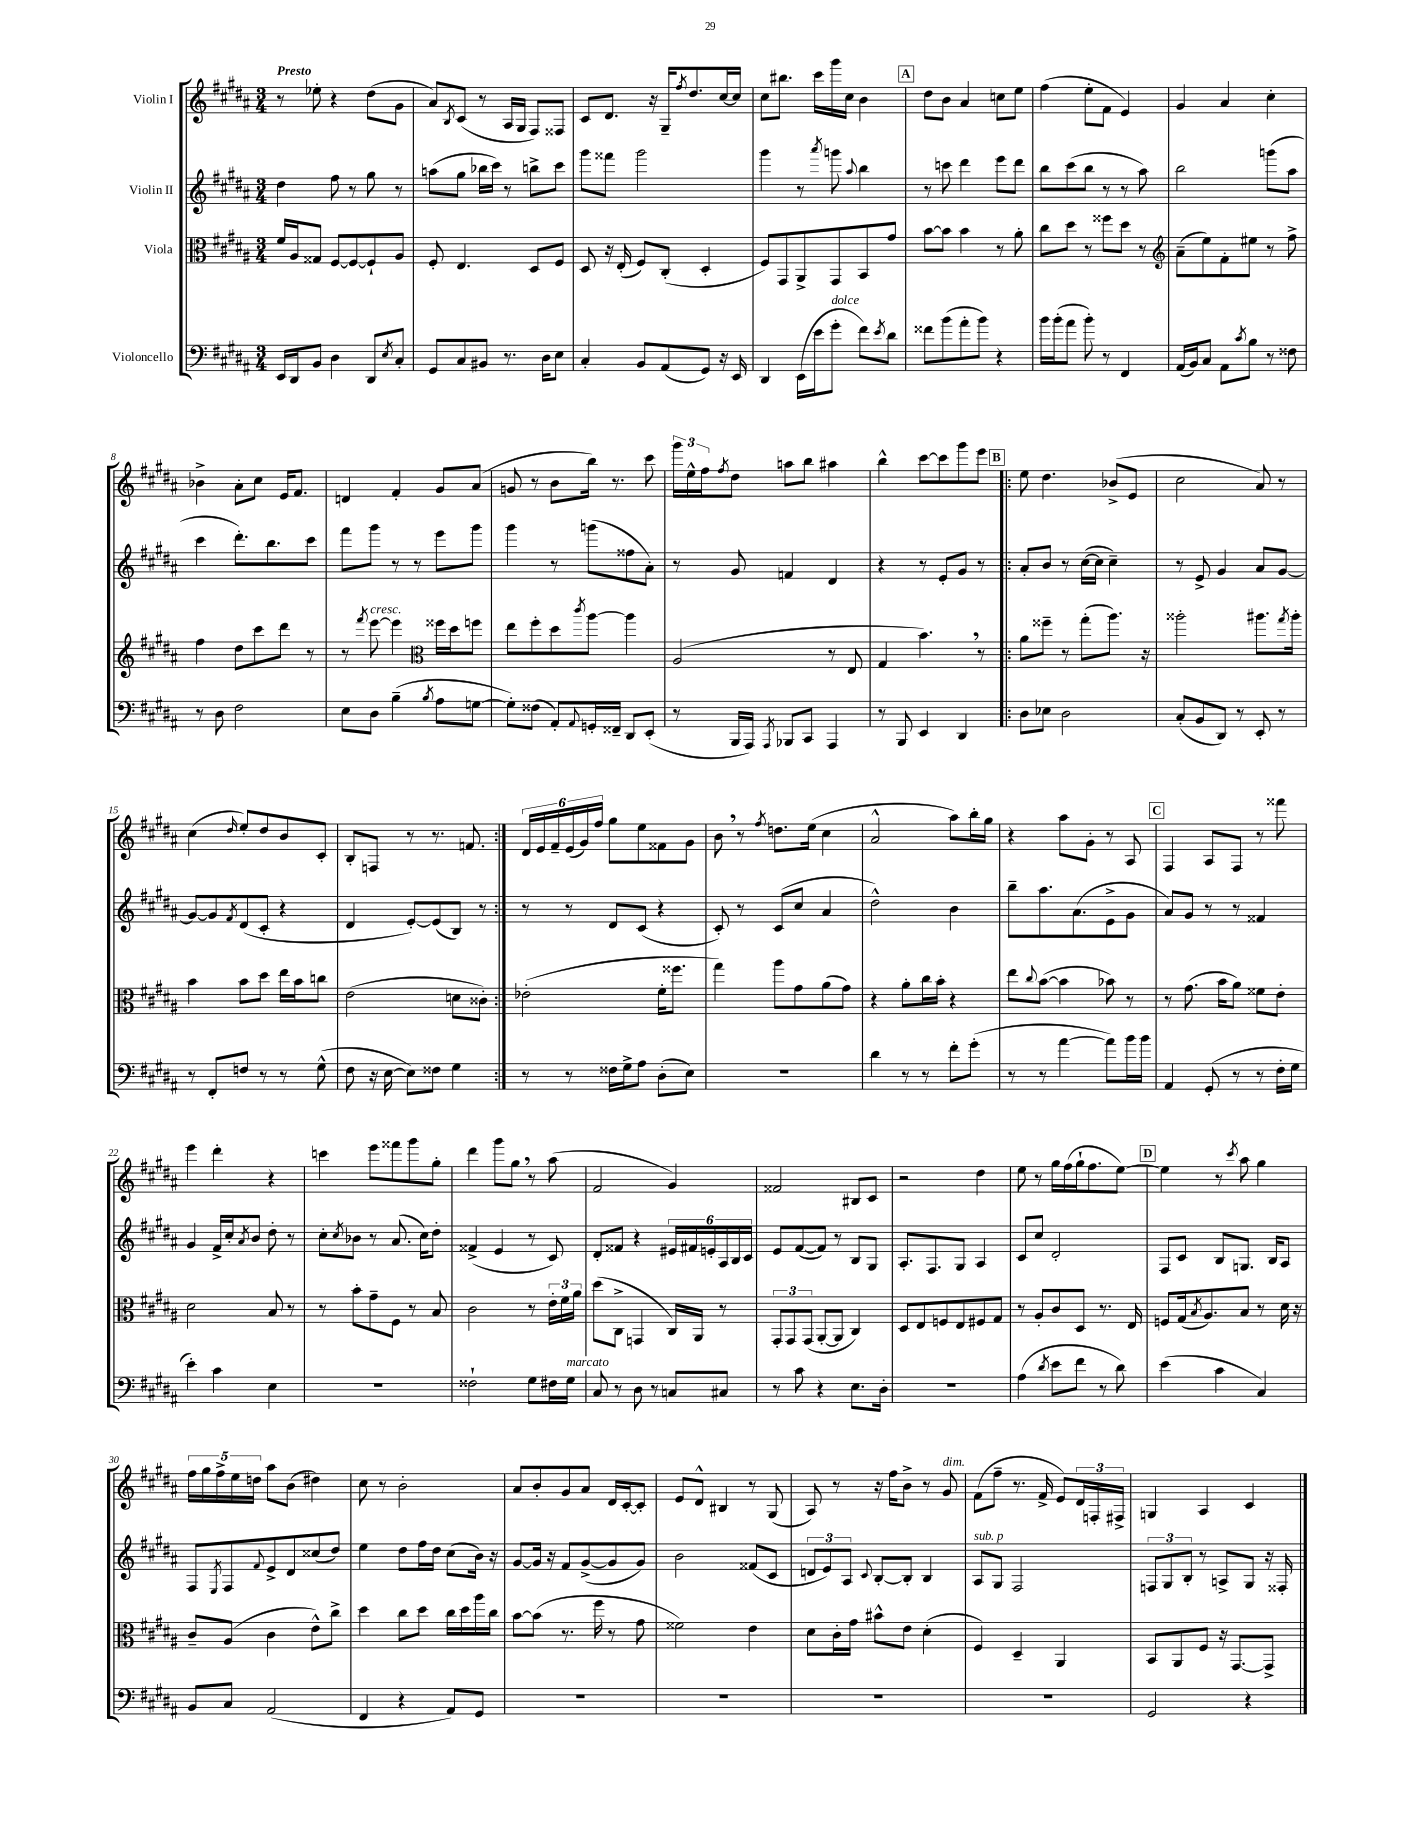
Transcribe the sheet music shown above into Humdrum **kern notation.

**kern	**kern	**kern	**kern
*staff4	*staff3	*staff2	*staff1
*clefF4	*clefC3	*clefG2	*clefG2
*k[f#c#g#d#a#]	*k[f#c#g#d#a#]	*k[f#c#g#d#a#]	*k[f#c#g#d#a#]
*M3/4	*M3/4	*M3/4	*M3/4
16EE/LL	16f#/LL	4dd#\	8r
16DD#/J	16A#/J	.	.
8BB/J	8G##/J	.	8ee-'\
4D#\	[8F#/L	8ff#\	4r
.	8F#/_	8r	.
8DD#/L	8F#`/]	8gg#\	(8dd#\L
8qE/	.	.	.
8C#'/J	8A#/J	8r	8g#\J
=	=	=	=
8GG#/L	8F#'/	(8aa\L	8a#/L)
.	.	.	8qB/
8C#/	4.E/	8gg#\J	(8c#/J
8BB#/J	.	16bb-\LL	8r
.	.	16ccc#\JJ)	.
8.r	.	8r	16A#/LL
.	.	.	16G#/JJ
.	8D#/L	8bb^\L	8F#/L)
16D#\LK	.	.	.
8E\J	8F#/J	8ccc#\J	8F##/J
=	=	=	=
4C#'/	8D#/	8ggg#\L	8c#/L
.	16r	8fff##\J	8.d#/J
.	(16E'/	.	.
8BB/L	8F#/L)	2ggg#\	.
.	.	.	16r
(8AA#/	(8C#'/J	.	16G#~/LK
.	.	.	8qff#/
.	.	.	8.dd#/
8GG#/J)	4D#'/	.	.
16r	.	.	[16cc#/L
16EE/	.	.	16cc#/]JJ
=	=	=	=
4DD#/	8F#/L)	4ggg#\	8cc#\L
.	8GG#/	.	8.bb#\J
(16EE\LL	8AA#^/	8r	.
16e\J	.	.	16ccc#\LL
.	.	8qaaa#/	.
8g#'\J	8GG#/	8ggg\	16ggg#\
.	.	.	16cc#\JJ
.	.	8qqaa#/	.
8f#\L)	8BB/	4bb\	4b\
8qe/	.	.	.
8d#\J	8g#/J	.	.
=	=	=	=
8f##\L	[8b\L	8r	8dd#\L
(8b\	8b\]J	8ccc\	8b\J
8a#'\	4b\	4ddd#\	4a#/
8b\J)	.	.	.
4r	8r	8eee\L	8cc\L
.	8a#'\	8ddd#\J	8ee\J
=	=	=	=
16b\LL	8cc#\L	8bb\L	(4ff#\
(16b'\J	.	.	.
8a#\J	8dd#\J	(8ccc#\	.
8b'\)	8r	8bb\J	8ee'\L
8r	8ff##\L	8r	8f#\J
4FF#/	8dd#\J	8r	4e/)
.	8r	8aa#\)	.
=	=	=	=
*	*clefG2	*	*
(16AA#/LL	(8a#~\L	2bb\	4g#/
16BB/J)	.	.	.
8C#/J	8ee\)	.	.
8AA#\L	8f#'\	.	4a#/
8qc#/	.	.	.
8B\J	8ee#\J	.	.
8r	8r	(8ggg\L	4cc#'\
8F##\	8ff#^\	8aa#\J	.
=	=	=	=
8r	4ff#\	4ccc#\	4b-^\
8D#\	.	.	.
2F#\	8dd#\L	8.ddd#'\L)	8a#'\L
.	8ccc#\	.	8cc#\J
.	.	8.bb\	.
.	8ddd#\J	.	16e/LK
.	.	.	8.f#/J
.	8r	8ccc#\J	.
=	=	=	=
8E\L	8r	8fff#\L	4d/
.	8qfff#/	.	.
8D#\J	[8eee\	8ggg#\J	.
(4B~\	4eee\]	8r	4f#'/
.	.	8r	.
*	*clefC3	*	*
8qB/	.	.	.
8A#\L	16ff##\LL	8eee\L	8g#/L
.	16dd#\J	.	.
[8G\J	8ff\J	8ggg#\J	(8a#/J
=	=	=	=
8G'\]L)	8ee\L	4ggg#\	8g/
(8F##\J	8ff#'\	.	8r
8AA#'/L)	8dd#\	8r	8b\L
8qqAA#/	8qccc#/	.	.
16GG'/L	[8aa#\J	(8ggg\L	16bb\Jk)
16FF##~/JJ	.	.	8.r
8DD#/L	4aa#\]	8ff##\	.
(8EE'/J	.	8a#'\J)	8ccc#\
=	=	=	=
8r	(2A#/	8r	24ggg#\LL
.	.	.	24ee^^\
.	.	.	24ff#\J
.	.	.	8qff#/
16BBB/LL	.	8g#/	8dd#\J
16AAA#/JJ)	.	.	.
8qAAA#/	.	.	.
8BBB-/L	.	4f/	8aa\L
8CC#/J	.	.	8bb\J
4AAA#/	8r	4d#/	4aa#\
.	8E/	.	.
=	=	=	=
8r	4G#/	4r	4bb^^\
8BBB/	.	.	.
4EE/	4.b\)	8r	[8ccc#\L
.	.	8e'/L	8ccc#\]
4DD#/	.	8g#/J	8ggg#\
.	8r	8r	8eee\J
=!|:	=!|:	=!|:	=!|:
8D#\L	8a#\L	8a#'/L	8ee\
8E-\J	8ff##~\J	8b/J	4.dd#\
2D#\	8r	8r	.
.	(8gg#'\L	([16cc#\LL	.
.	.	16cc#\]JJ	.
.	8.aa#\J)	4cc#~\)	(8b-^/L
.	.	.	8e/J
.	16r	.	.
=	=	=	=
(8C#'/L	2aa##'\	8r	2cc#\
8BB/	.	8e^/	.
8DD#/J)	.	4g#/	.
8r	.	.	.
8EE'/	8.aa#\L	8a#/L	8a#/)
8r	.	[8g#/J	8r
.	8qgg#/	.	.
.	16aa#'\Jk	.	.
=	=	=	=
8r	4b\	8g#/_L	(4cc#\
8FF#'/L	.	8g#/]	.
.	.	8qf#/	16qqdd#/
8F/J	8b\L	(8d#/	8ee'/L)
8r	8dd#\J	8c#'/J	8dd#/
8r	16ee\LL	4r	8b/
.	16b\J	.	.
(8G#^^\	8cc\J	.	8c#'/J
=	=	=	=
8F#\	(2e\	4d#/	8B'/L
16r	.	.	8F/J
[16E\	.	.	.
8E\]L)	.	[8e'/L)	8r
8F##\J	.	(8e/]	8.r
4G#\	8d\L	8B/J)	.
.	.	.	8.f/
.	8c##'\J)	8r	.
=:|!	=:|!	=:|!	=:|!
8r	(2e-'\	8r	24d#/LL
.	.	.	24e/
.	.	.	24f#~/
8r	.	8r	(24e/
.	.	.	24g#/)
.	.	.	24ff#/JJ
16F##\LL	.	8d#/L	8gg#\L
16G#^\J	.	.	.
8A#\J	.	(8c#/J	8ee\
(8D#'\L	16f#'\LK	4r	8f##\
.	8.ff##\J	.	.
8E\J)	.	.	8g#\J
=	=	=	=
2.r	4gg#\)	8c#'/)	8b\
.	.	8r	8r
.	.	.	8qff#/
.	8aa#\L	(8c#/L	8.dd\L
.	8g#\	8cc#/J	.
.	.	.	(16ee\Jk
.	(8a#\	4a#/	4cc#\
.	8g#\J)	.	.
=	=	=	=
4d#\	4r	2dd#^^\)	2a#^^/
8r	8a#'\L	.	.
8r	16cc#\L	.	.
.	16b'\JJ	.	.
8f#'\L	4r	4b\	8aa#\L)
(8g#'\J	.	.	16bb'\L
.	.	.	16gg#\JJ
=	=	=	=
8r	8ee\L	8bb~\L	4r
.	8qqcc#/	.	.
8r	([8b\J	8.aa#\	.
[4a#\	4b\]	.	8aa#\L
.	.	(8.a#\	.
.	.	.	8g#'\J
8a#\]L)	8b-\)	8e^\	8r
16b\L	8r	8g#\J	8A#/
16b\JJ	.	.	.
=	=	=	=
4AA#/	8r	8a#/L)	4F#/
.	(8.g#\	8g#/J	.
(8GG#'/	.	8r	8A#/L
.	16b\LK	.	.
8r	8a#\J)	8r	8F#/J
8r	8f##\L	4f##/	8r
16F#'\LL	8e'\J	.	8fff##\
16G#\JJ	.	.	.
=	=	=	=
4e'\)	2d#\	4g#/	4eee\
4c#\	.	16f#^/LL	4ddd#'\
.	.	16cc#'/J	.
.	.	8qa#/	.
.	.	8b/J	.
4E\	8B/	8dd#'\	4r
.	8r	8r	.
=	=	=	=
2.r	8r	8cc#'\L	4ccc\
.	.	8qcc#/	.
.	8b'\L	8b-\J	.
.	8g#~\	8r	8eee\L
.	8F#\J	(8.a#/	8fff##\
.	8r	.	8ggg#\
.	.	16cc#\LK)	.
.	8B/	8dd#'\J	8gg#'\J
=	=	=	=
2F##`\	2c#\	(4f##^/	4ddd#\
.	.	4e/	8ggg#\L
.	.	.	8gg#\J
8G#\L	8r	8r	8r
16F#\L	24e'\LL	8c#/)	(8aa#\
.	24f#\	.	.
16G#\JJ	.	.	.
.	24a#\JJ	.	.
=	=	=	=
8C#/	(8dd#\L	8d#'/L	2f#/
8r	8C#^\J	8f##/J	.
8D#\	4GG/	4r	.
8r	.	.	.
8C/L	16C#/LL)	24e#/LL	4g#/)
.	.	24f#/	.
.	16AA#/JJ	.	.
.	.	24e'/	.
8C#/J	8r	24A#/	.
.	.	24B/	.
.	.	24c#/JJ	.
=	=	=	=
8r	12GG#'/L	8e/L	2f##/
.	12GG#/	.	.
8c#\	.	([8f#/	.
.	(12GG#/J	.	.
4r	[8AA#'/L	8f#/]J)	.
.	8AA#/]J	8r	.
8.E\L	4C#/)	8B/L	8B#/L
.	.	8G#/J	8c#/J
16D#'\Jk	.	.	.
=	=	=	=
2.r	8D#/L	8.A#'/L	2r
.	8E/	.	.
.	.	8.F#/	.
.	8F/	.	.
.	8E/	8G#/J	.
.	8F#/	4A#/	4dd#\
.	8G#/J	.	.
=	=	=	=
(4A#\	8r	8c#/L	8ee\
.	8A#'/L	8cc#/J	8r
8qd#/	.	.	.
8e\L	8c#/	2d#'/	16gg#\LL
.	.	.	(16ff#\
8f#\J	8D#/J	.	16gg#`\J
.	.	.	8.ff#\
8r	8.r	.	.
8d#\)	.	.	[8ee\J)
.	16E/	.	.
=	=	=	=
(4e\	8F/L	8F#/L	4ee\]
.	(16G#/k	8c#/J	.
.	8qB/	.	.
.	8.A#/)	.	.
4c#\	.	8B/L	8r
.	.	.	8qccc#/
.	8B/J	8.G/J	8aa#\
4C#/)	8r	.	4gg#\
.	.	16B/LK	.
.	16d#\	8A#/J	.
.	16r	.	.
=	=	=	=
8BB/L	8c#~/L	8F#/L	20ff#\LL
.	.	.	20gg#\
.	.	.	20ff#^\
.	.	8qE/	.
8C#/J	(8A#/J	8F#/	.
.	.	.	20ee\
.	.	.	20dd\JJ
.	.	8qqf#/	.
(2AA#/	4c#\	8e^/	8aa#\L
.	.	8d#/	(8b\J
.	8e^^\L)	(8cc##/	4dd#\)
.	8cc#^\J	8dd#/J)	.
=	=	=	=
4FF#/	4dd#\	4ee\	8cc#\
.	.	.	8r
4r	8cc#\L	8dd#\L	2b'\
.	8dd#\J	16ff#\L	.
.	.	16dd#\JJ	.
8AA#/L)	16cc#\LL	(8cc#\L	.
.	16dd#\	.	.
8GG#/J	16aa#\	16b\Jk)	.
.	16cc#\JJ	16r	.
=	=	=	=
2.r	[8b\L	[8g#/L	8a#/L
.	(8b\]J	16g#/]Jk	8b'/
.	.	16r	.
.	8.r	8f#/L	8g#/
.	.	([8g#^/	8a#/J
.	16ff#\	.	.
.	8r	8g#/]	16d#/LL
.	.	.	[16c#'/J
.	8g#\	8g#/J)	8c#'/]J
=	=	=	=
2.r	2f##\)	2b\	8e/L
.	.	.	8d#^^/J
.	.	.	4B#/
.	4e\	(8f##/L	8r
.	.	8c#/J	(8G#/
=	=	=	=
2.r	8d#\L	12d/L	8A#/)
.	.	12e/)	.
.	16c#'\L	.	8r
.	.	12A#/J	.
.	16g#\JJ	.	.
.	.	8qqc#/	.
.	8b#^^\L	[8B'/L	16r
.	.	.	16ff#\LK
.	8e\J	8B'/]J	8b^\J
.	(4d#'\	4B/	8r
.	.	.	8g#/
=	=	=	=
2.r	4F#/)	8A#/L	(8f#\L
.	.	8G#/J	8ff#~\J
.	4D#~/	2F#/	8.r
.	.	.	16f#^/
.	4AA#/	.	8e/L)
.	.	.	24d#/L
.	.	.	24F'/
.	.	.	24F#^/JJ
=	=	=	=
2GG#/	8BB/L	12F/L	4G/
.	.	12G#/	.
.	8AA#/	.	.
.	.	12B'/J	.
.	8F#/J	8r	4A#/
.	16r	8A^/L	.
.	[8.GG#/L	.	.
4r	.	8G#/J	4c#/
.	8GG#^/]J	16r	.
.	.	16F##'/	.
==	==	==	==
*-	*-	*-	*-
